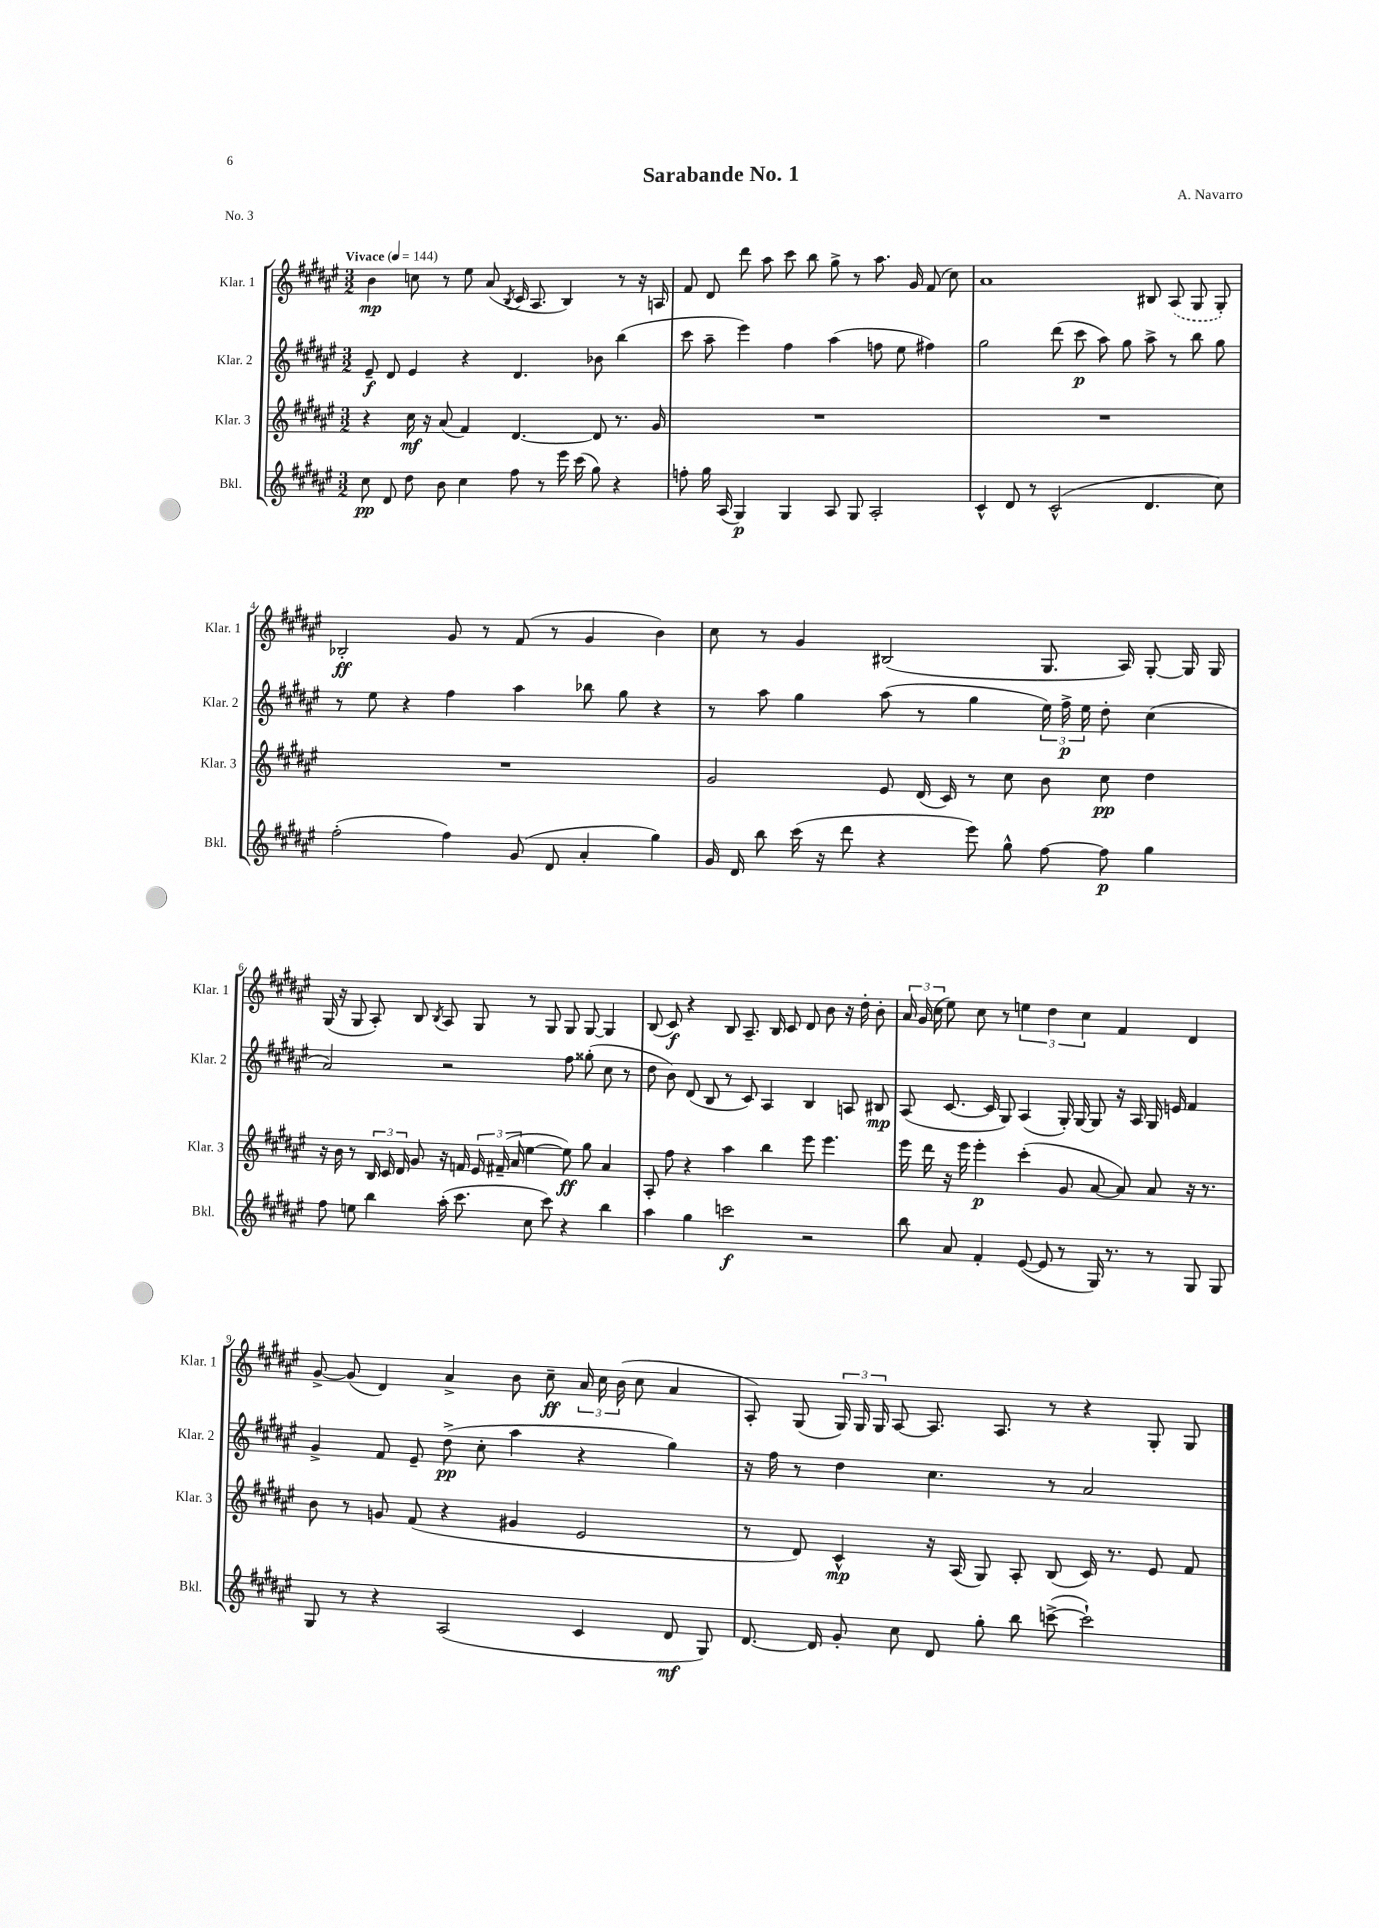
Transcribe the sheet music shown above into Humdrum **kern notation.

**kern	**kern	**kern	**kern
*staff4	*staff3	*staff2	*staff1
*clefG2	*clefG2	*clefG2	*clefG2
*k[f#c#g#d#a#e#]	*k[f#c#g#d#a#e#]	*k[f#c#g#d#a#e#]	*k[f#c#g#d#a#e#]
*M3/2	*M3/2	*M3/2	*M3/2
*MM144	*MM144	*MM144	*MM144
8cc#	4r	8e#~	4b
8d#	.	8d#	.
8dd#	16cc#	4e#	8cc
.	16r	.	.
8b	(8a#	.	8r
4cc#	4f#)	4r	8ee#
.	.	.	(8a#
.	.	.	8qB
8ff#	[4.d#	4.d#	16c#
.	.	.	8.A#
8r	.	.	.
16eee#	.	.	4B)
(16ccc#	.	.	.
8gg#)	8d#]	8b-	.
4r	8.r	(4bb	8r
.	.	.	16r
.	16g#	.	16A
=	=	=	=
8ff'	1.r	8ccc#	8f#
16gg#	.	8aa#~	8d#
(16A#	.	.	.
4G#)	.	4eee#)	8ddd#
.	.	.	8aa#
4G#	.	4ff#	8ccc#
.	.	.	8bb
8A#	.	(4aa#	8gg#^
8G#	.	.	8r
2A#'	.	8ff	8.aa#
.	.	8ee#	.
.	.	.	16g#
.	.	4ff#)	(8f#
.	.	.	8cc#)
=	=	=	=
4c#^^	1.r	2gg#	1a#
8d#	.	.	.
8r	.	.	.
(2c#^^	.	(8ddd#	.
.	.	8ccc#	.
.	.	8aa#)	.
.	.	8gg#	.
4.d#	.	8aa#^	8B#
.	.	8r	(8A#
.	.	8bb	8G#
8cc#)	.	8gg#	8G#')
=	=	=	=
(2ff#'	1.r	8r	2B-'
.	.	8ee#	.
.	.	4r	.
4ff#)	.	4ff#	8g#
.	.	.	8r
(8g#	.	4aa#	(8f#
8d#	.	.	8r
4a#'	.	8bb-	4g#
.	.	8gg#	.
4gg#)	.	4r	4b)
=	=	=	=
16g#	2g#	8r	8cc#
16d#	.	.	.
8bb	.	8aa#	8r
(16ccc#	.	4gg#	4g#
16r	.	.	.
8ddd#	.	.	.
4r	8e#	(8aa#	(2B#
.	(16d#	8r	.
.	16c#)	.	.
8eee#)	8r	4gg#	.
8gg#^^	8cc#	.	.
[8ff#	8b	24ee#)	8.G#
.	.	24ff#^	.
.	.	24ee#	.
8ff#]	8cc#	8dd#'	.
.	.	.	16A#)
4gg#	4dd#	(4cc#	[8G#'
.	.	.	16G#]
.	.	.	16G#
=	=	=	=
8ff#	16r	2a#)	(16G#
.	16b	.	16r
8ee	8r	.	8G#
4bb	24B	.	8A#')
.	24c#	.	.
.	24d#	.	.
.	8g#	.	8B
.	.	.	8qB
(16aa#'	16r	2r	8A#
8.ccc#	16f	.	.
.	24e#	.	8G#
.	(24f#~	.	.
.	24a#	.	.
8cc#	[4ee#	.	8r
8ccc#)	.	.	8G#
4r	8ee#])	8ff#	8G#
.	8gg#	(8gg##'	[8G#
4bb	4a#	8cc#	4G#]
.	.	8r	.
=	=	=	=
4aa#	8A#'	8dd#	(8B
.	8ff#	8b)	8c#)
4gg#	4r	(8d#	4r
.	.	8B	.
2ccc	4aa#	8r	8B
.	.	8c#)	8.A#~
.	4bb	4A#	.
.	.	.	16B
.	.	.	8c#
2r	8eee#	4B	8d#
.	4.eee#	.	8b
.	.	8A	16r
.	.	.	16dd#'
.	.	8B#	8b'
=	=	=	=
8bb	16eee#	(8A#	24a#
.	.	.	(24g#
.	16ddd#	.	.
.	.	.	24cc#
8a#	16r	[8.c#	8ee#)
.	16eee#	.	.
4f#'	4eee#'	.	8cc#
.	.	16c#]	.
.	.	8G#)	8r
([8e#	(4ccc#'	(4A#	6ee
8e#]	.	.	.
.	.	.	6dd#
8r	8g#	16G#')	.
.	.	[16G#	.
.	.	.	6cc#
16G#)	[8a#	8G#]	.
8.r	.	.	.
.	8a#])	16r	4f#
.	.	16A#	.
8r	8a#	16G#	.
.	.	16e	.
8G#	16r	4f#	4d#
.	8.r	.	.
8G#	.	.	.
=	=	=	=
8G#	8b	4g#^	[8g#^
8r	8r	.	(8g#]
4r	8g	8f#	4d#)
.	(8f#	8e#~	.
(2A#	4r	(8dd#^	4a#^
.	.	8cc#'	.
.	4g#	4aa#	8b
.	.	.	8cc#~
4c#	2e#	4r	24a#
.	.	.	24cc#
.	.	.	(24b
.	.	.	8cc#
8d#	.	4gg#)	4a#
8G#)	.	.	.
=	=	=	=
[8.d#	8r	16r	8A#')
.	.	16ff#	.
.	8d#)	8r	(8G#
16d#]	.	.	.
8g#'	4c#^^	4dd#	24G#)
.	.	.	24G#
.	.	.	24G#
8cc#	.	.	[8A#
8d#	16r	4.cc#	8.A#]
.	(16A#	.	.
8gg#'	8G#)	.	.
.	.	.	8.A#
8bb	8A#'	.	.
([8ccc^	(8B	8r	8r
2ccc`])	16c#)	2a#	4r
.	8.r	.	.
.	8e#	.	8G#'
.	8f#	.	8G#
==	==	==	==
*-	*-	*-	*-
